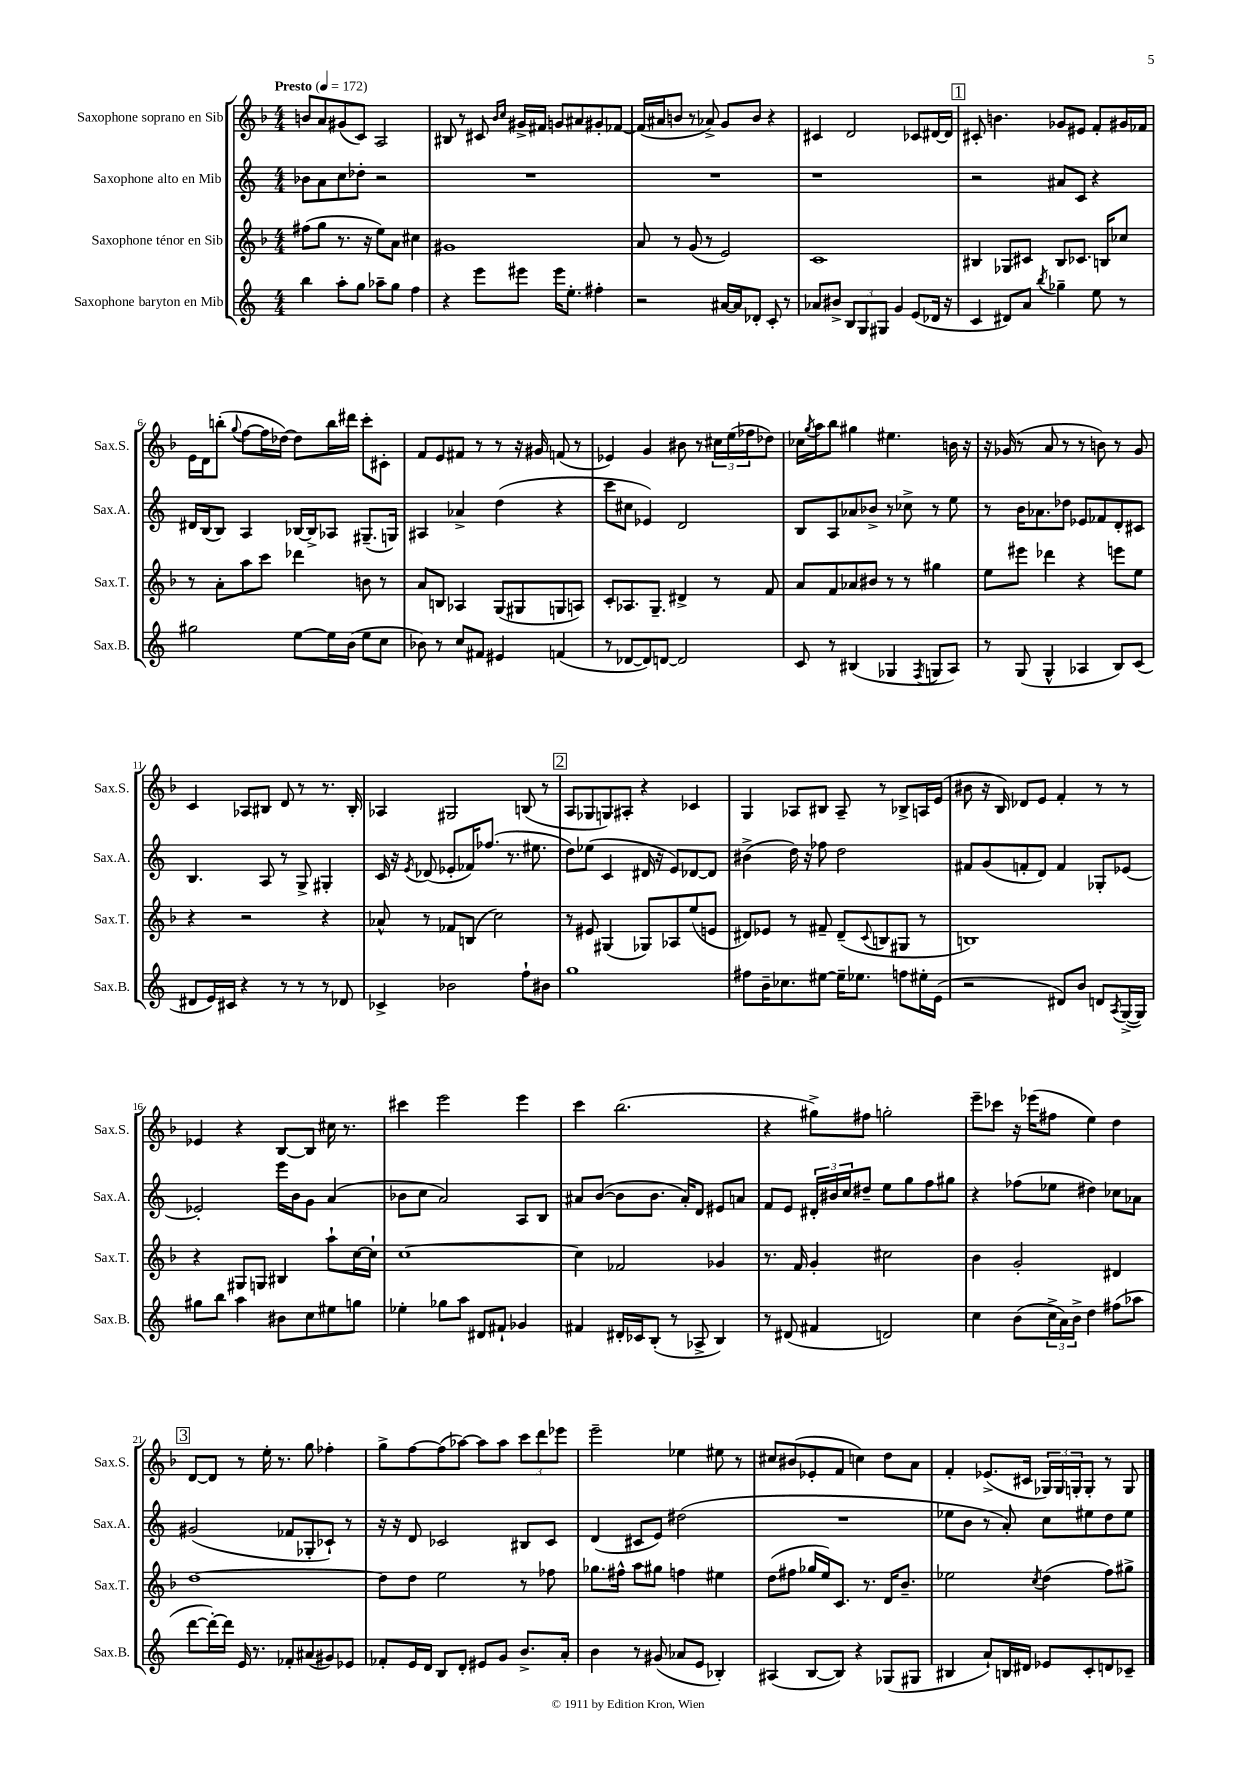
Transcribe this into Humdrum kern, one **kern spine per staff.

**kern	**kern	**kern	**kern
*staff4	*staff3	*staff2	*staff1
*clefG2	*clefG2	*clefG2	*clefG2
*k[]	*k[b-]	*k[]	*k[b-]
*M4/4	*M4/4	*M4/4	*M4/4
*MM172	*MM172	*MM172	*MM172
4bb	(8ff#	8b-	8b
.	8gg	8a	8a
8aa'	8.r	8cc	(8g#
8gg	.	8dd-'	8c)
.	16r	.	.
8aa-~	8ee)	2r	2A
8gg	8a	.	.
4ff	4cc#	.	.
=	=	=	=
4r	1g#	1r	8B#
.	.	.	8r
8eee	.	.	8c#
.	.	.	16qqb-
.	.	.	16qqcc
8eee#	.	.	16g#^
.	.	.	16f#
16eee#	.	.	8g
8.ee'	.	.	.
.	.	.	8a#
4ff#'	.	.	8g#'
.	.	.	[8f-
=	=	=	=
2r	8a	1r	(16f-]
.	.	.	16a#
.	8r	.	8b
.	(8g	.	8r
.	8r	.	8a-^)
[16a#	2e)	.	8g
16a#]	.	.	.
8d-'	.	.	8b
8c'	.	.	4r
8r	.	.	.
=	=	=	=
8a-	1c	1r	4c#
8b#^	.	.	.
12B	.	.	2d
12G	.	.	.
12G#	.	.	.
4g	.	.	.
(8e	.	.	8c-
16d-	.	.	[16d#
16r	.	.	16d#]
=	=	=	=
4c	4B#	2r	8c#'
.	.	.	4.b
8d#)	8G-	.	.
8a	8c#	.	.
8qbb	.	.	.
4gg-~	8B#	8a#	8g-
.	8.c-	8c	8e#
8ee	.	4r	8f'
.	16B	.	.
8r	8cc-	.	16g#
.	.	.	16f-
=	=	=	=
2gg#	8r	16d#	16e
.	.	(16B	16d
.	8a'	8B)	(8bb'
.	.	.	8qqgg
.	8aa	4A	[8ff
.	8ccc	.	16ff]
.	.	.	[16dd-)
[8ee	4ddd-	[16B-	8dd-]
.	.	16B-^]	.
16ee]	.	8A-	16bb
(16b	.	.	16ddd#
8ee	8b	(8.G#~	8ccc'
8cc	8r	.	8c#'
.	.	16G)	.
=	=	=	=
8b-)	8a	4A#	8f
8r	8B	.	8e
8cc	4A-	4a-^	8f#
8f#	.	.	8r
4e#	(8G	(4dd	8r
.	8G#	.	16r
.	.	.	16g#
(4f	8G	4r	(8f
.	8A)	.	8r
=	=	=	=
8r	8c'	8ccc	4e-)
[8d-	8.A-	8cc#	.
8d-])	.	4e-)	4g
.	8.G~	.	.
[8d	.	.	.
2d]	4d#^	2d	8b#
.	.	.	8r
.	8r	.	24cc#
.	.	.	(24ee
.	.	.	24ff-
.	8f	.	8dd-)
=	=	=	=
8c	8a	8B	16cc-
.	.	.	8qgg
.	.	.	16aa
8r	8f	8A	8bb-
(4B#	8a-	8a-	4gg#
.	8b#	8b-^	.
4G-	8r	8r	4.ee#
.	8r	8cc-^	.
8qF	.	.	.
8G	4gg#	8r	.
8A)	.	8ee	16b
.	.	.	16r
=	=	=	=
8r	8ee	8r	16r
.	.	.	(16g-
(8G	8eee#	16b	8r
.	.	8.a-	.
4G^^	4ddd-	.	8a
.	.	8dd-	8r
4A-	4r	8e-	8r
.	.	8f-	8b)
8B)	8eee	8d'	8r
(8c	8ee	8c#	8g-
=	=	=	=
8d#	4r	4.B	4c
16e)	.	.	.
16c#	.	.	.
4r	2r	.	8A-
.	.	8A	8B#
8r	.	8r	8d
8r	.	8G^	8r
8r	4r	4G#'	8.r
8d-	.	.	.
.	.	.	16B#'
=	=	=	=
4c-^	8a-^^	16c	4A-
.	.	16r	.
.	.	8qe	.
.	8r	(8d-	.
2b-	8f-	8e-'	2G#
.	(8B	16f-)	.
.	.	(8.ff-	.
.	2cc)	.	.
.	.	8.r	.
8ff`	.	.	(8B
.	.	8.ee#	.
8b#	.	.	8r
=	=	=	=
1gg	8r	8dd)	8A
.	8e#	(8ee-	8G-
.	(4G#	4c	8G)
.	.	.	8A#'
.	8G-)	16d#	4r
.	.	16r	.
.	8A-	8e)	.
.	(8ee	[8d-	4c-
.	8e	8d-]	.
=	=	=	=
8ff#	8d#)	(4b#^	4G
16b~	8e-	.	.
8.cc-	.	.	.
.	8r	16dd)	8A-
.	.	16r	.
[8ee#	8f#~	8ff-	8B#
16ee#~]	(8d#~	2dd	8A-~
8.ee-	.	.	.
.	8qqc	.	.
.	8B	.	8r
8ff	8G#	.	8B-^
16ee#'	8r	.	16A
(16e	.	.	(16e
=	=	=	=
2r	1B)	8f#	8b#
.	.	(8g	16r
.	.	.	16B-)
.	.	8f'	8d-
.	.	8d)	8e
8d#)	.	4f	4f'
8b	.	.	.
8d	.	8G-'	8r
8qA	.	.	.
([16G^	.	[8e-	8r
16G])	.	.	.
=	=	=	=
8gg#	4r	2e-']	4e-
8bb	.	.	.
4aa	8G#	.	4r
.	8G	.	.
8b#	4B#	16eee	[8B-
.	.	16b	.
8cc	.	8g	8B-]
8ee#	8aa`	(4a	16cc#
.	.	.	8.r
8gg	[16cc	.	.
.	16cc`]	.	.
=	=	=	=
4ee-'	[1cc	8b-	4ccc#
.	.	8cc	.
8gg-	.	2a)	2eee
8aa	.	.	.
8d#	.	.	.
8f#`	.	.	.
4g-	.	8A	4eee
.	.	8B	.
=	=	=	=
4f#	4cc]	8a#	4ccc
.	.	([8b	.
16d#'	2f-	8b]	(2.bb-
16c-	.	.	.
(8B'	.	8.b	.
8r	.	.	.
.	.	16a#')	.
8A-^	.	8d	.
4B)	4g-	8e#	.
.	.	8a	.
=	=	=	=
8r	8.r	8f	4r
(8d#	.	8e	.
.	16f	.	.
4f#	4g'	24d#'	8gg#^)
.	.	24b#	.
.	.	24cc	.
.	.	8dd#~	8ff#
2d)	2cc#	8ee	2gg'
.	.	8gg	.
.	.	8ff	.
.	.	8gg#	.
=	=	=	=
4cc	4b-	4r	8eee~
.	.	.	8ccc-
(8b	2g'	(8ff-	16r
.	.	.	(16eee-
24cc^	.	8ee-	8ff#
24a)	.	.	.
24b^	.	.	.
4dd	.	4dd#)	4ee)
(8ff#	4d#	8cc-	4dd
8aa-	.	8a-	.
=	=	=	=
[8ddd	[1dd	(2g#	[8d
16ddd'_)	.	.	8d]
16ddd]	.	.	.
16e	.	.	8r
8.r	.	.	.
.	.	.	16ee'
.	.	.	8.r
8f-'	.	8f-	.
(8a#	.	8G-'	8gg
8g#)	.	8c-`)	4ff-'
8e-	.	8r	.
=	=	=	=
8f-'	8dd]	16r	8gg^
.	.	16r	.
16e	8dd	8d	[8ff
16d	.	.	.
8B	2ee	2c-	(8ff]
8d'	.	.	[8aa-)
8e#	.	.	8aa-]
8g	.	.	8aa-
8.b^	8r	8B#	12ccc
.	.	.	12ddd
.	8ff-	8c-	.
.	.	.	12eee-
16a'	.	.	.
=	=	=	=
4b	8.gg-	(4d	2eee~
.	16ff#^^	.	.
8r	8aa	8c#	.
(8g#	8gg#	8e)	.
8a-	4ff	(2dd#	4ee-
8e	.	.	.
4B-')	4ee#	.	8ee#
.	.	.	8r
=	=	=	=
(4A#	(8dd	1r	8cc#
.	8ff#	.	(8b#
[8B	16gg-	.	8e-'
.	16ee)	.	.
8B])	8.c	.	8f
4r	.	.	4cc)
.	8.r	.	.
(8G-	16d	.	8dd
.	8.b-~	.	.
8G#	.	.	8a
=	=	=	=
4B#	2ee-	8ee-	4f'
.	.	8b	.
8a`)	.	8r	(8.e-^
16B	.	8a')	.
16d#	.	.	16c#
.	8qcc	.	.
8e-	(4dd	8cc	24G-)
.	.	.	24G-
.	.	.	24G'
8c'	.	8ee#	8G'
8d	8ff)	8dd	8r
8c-~	8gg#^	8ee#	8G
==	==	==	==
*-	*-	*-	*-
